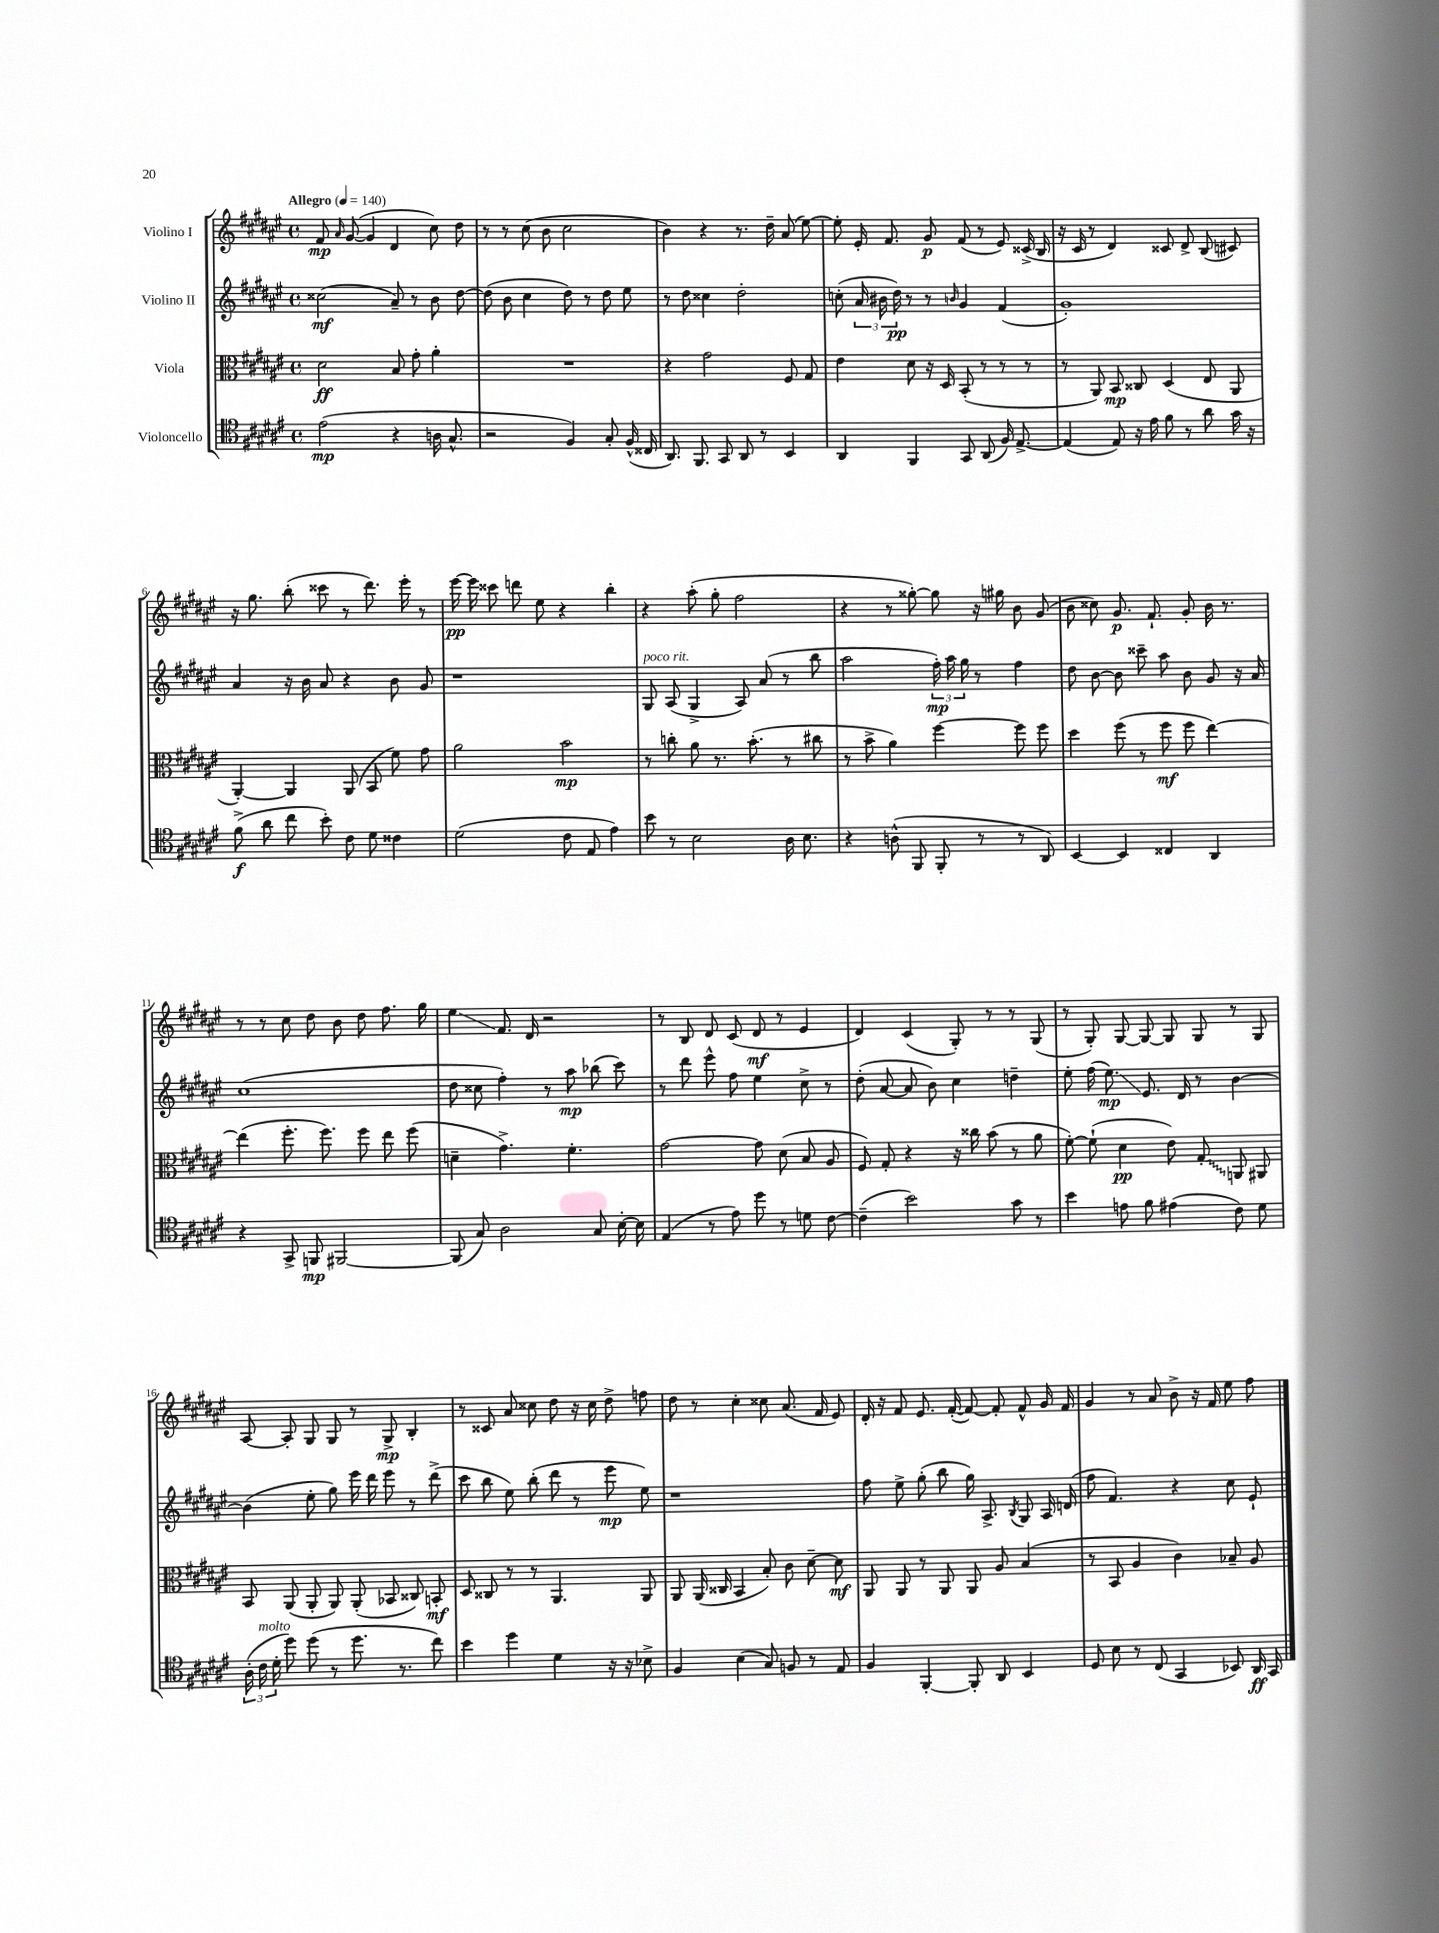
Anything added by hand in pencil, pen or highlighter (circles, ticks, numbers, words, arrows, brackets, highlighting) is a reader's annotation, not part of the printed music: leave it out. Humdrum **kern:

**kern	**kern	**kern	**kern
*staff4	*staff3	*staff2	*staff1
*clefC4	*clefC3	*clefG2	*clefG2
*k[f#c#g#d#a#e#]	*k[f#c#g#d#a#e#]	*k[f#c#g#d#a#e#]	*k[f#c#g#d#a#e#]
*M4/4	*M4/4	*M4/4	*M4/4
*met(c)	*met(c)	*met(c)	*met(c)
*MM140	*MM140	*MM140	*MM140
(2e#\	2d#\	(2cc##\	8f#/
.	.	.	16qqa#/
.	.	.	([8g#/
.	.	.	4g#/]
4r	8B/	8a#~/)	4d#/
.	8g#'\	8r	.
16A\	4a#'\	8b\	8cc#\)
8.G#^^/	.	.	.
.	.	[8dd#\	8dd#\
=	=	=	=
2r	1r	(8dd#\]	8r
.	.	8b\	8r
.	.	4cc#\	(8cc#\
.	.	.	8b\
4F#/)	.	8dd#\)	2cc#\
.	.	8r	.
8G#'/	.	8dd#\	.
(16F#^^/	.	8ee#\	.
16C##/	.	.	.
=	=	=	=
8.AA#/)	4r	8r	4b\)
.	.	8dd#\	.
8.FF#/	.	.	.
.	2g#\	4cc##\	4r
8GG#/	.	.	.
8AA#/	.	2dd#'\	8.r
8r	.	.	.
.	.	.	16dd#~\
4BB/	8F#/	.	(8a#/
.	8G#/	.	[8ee#\)
=	=	=	=
4AA#/	4e#\	(8cc'\	8ee#'\]
.	.	24a#/	16e#'/
.	.	24b#\	.
.	.	.	8.f#/
.	.	24dd#\)	.
4FF#/	8d#\	8r	.
.	16r	8r	8g#/
.	16D#/	.	.
.	.	16qqb/	.
8GG#/	(8BB'/	4g#/	(8f#/
(8AA#/	8r	.	8r
16F#/)	8r	(4f#/	8e#/)
[8.E#^/	.	.	.
.	8r	.	(16c##^/
.	.	.	16B/
=	=	=	=
(4E#/]	8r	1g#')	16r
.	.	.	16c#/
.	8AA#/)	.	8r
8E#/)	8BB/	.	4d#/)
16r	8C##/	.	.
16e#\	.	.	.
8f#\	(4D#/	.	8c##/
8r	.	.	8d#^/
8a#\	8E#/	.	(8B/
16g#\	8AA#/	.	8c#/)
16r	.	.	.
=	=	=	=
(8f#^\	[4AA#'/)	4a#/	16r
.	.	.	8.gg#\
8a#\	.	.	.
8cc#\	4AA#/]	16r	(8bb'\
.	.	16b\	.
8b'\)	.	8a#/	8ccc##\
8c#\	(8AA#/	4r	8r
8d#\	8BB/	.	8.ddd#\)
4c##\	8f#\)	8b\	.
.	.	.	16eee#'\
.	8g#\	8g#/	8r
=	=	=	=
(2d#\	2a#\	1r	[16eee#\
.	.	.	16eee#\]
.	.	.	8ccc##\
.	.	.	8ddd\
.	.	.	8ee#\
8c#\	2b\	.	4r
8E#/	.	.	.
4e#\)	.	.	4bb'\
=	=	=	=
8b\	8r	8G#/	4r
8r	8cc'\	(8A#/	.
2B\	8a#\	4G#^/	(8aa#'\
.	8.r	.	8gg#'\
.	.	8A#/)	2ff#\
.	(8.b'\	.	.
.	.	(8a#/	.
16A#\	8r	8r	.
8.B\	.	.	.
.	8cc#\	8bb\	.
=	=	=	=
4r	8r	2aa#\	4r
.	8b^\	.	.
(8A^^\	4a#\)	.	8r
8FF#/	.	.	[8gg##'\)
8FF#'/	[4ff#\	24ff#'\)	8gg##\]
.	.	24aa#\	.
.	.	24gg#\	.
8r	.	8r	16r
.	.	.	16gg#\
8r	8ff#\]	4ff#\	8b\
8AA#/)	8ff#\	.	(8g#/
=	=	=	=
[4BB/	4dd#\	8dd#\	8b\
.	.	[8b\	8cc##\)
4BB/]	(8ff#\	8b\]	8.g#/
.	8r	8ccc##~\	.
.	.	.	8.f#`/
4C##/	8ff#\	8aa#\	.
.	8ff#\	8b\	8g#'/
4AA#/	[4ee#\)	8g#/	16b\
.	.	.	8.r
.	.	16r	.
.	.	16a#/	.
=	=	=	=
4r	(4ee#\]	(1cc#	8r
.	.	.	8r
8GG#^/	8.ff#'\	.	8cc#\
8FF/	.	.	8dd#\
.	8.ff#\)	.	.
[2FF#/	.	.	8b\
.	8ff#\	.	8dd#\
.	8ee#\	.	8.ff#\
.	(8ff#\	.	.
.	.	.	16gg#\
=	=	=	=
(8FF#/]	4d~\	8dd#\	4ee#\
8G#/)	.	8cc##\	.
2A#\	4.g#^\)	4ff#'\)	8.f#/
.	.	.	16d#/
.	.	8r	2r
.	4.f#'\	8aa#\	.
8G#/	.	(8bb-\	.
[16B'\	.	8ccc#\)	.
16B\]	.	.	.
=	=	=	=
(4E#/	[2g#\	8r	8r
.	.	8ddd#\	8B/
8r	.	8eee#^^\	8d#/
8e#\)	.	8ff#\	(8c#/
8dd#\	8g#\]	4ee#\	8d#/
8r	(8d#\	.	8r
8d\	8B/	8cc#^\	4e#/
[8c#\	8A#/	8r	.
=	=	=	=
(4c#~\]	8F#/)	(8dd#'\	4d#/)
.	8G#'/	[8a#/	.
2b\)	4r	8a#/]	(4c#/
.	.	8b\)	.
.	16r	4cc#\	8G#'/)
.	16cc##\	.	.
.	(8b\	.	8r
8g#\	8r	4dd~\	8r
8r	8a#\	.	(8G#/
=	=	=	=
4b\	[8f#'\)	8ee#'\	8r
.	(8f#`\]	(16ff#\	8G#'/)
.	.	8.ee#\)	.
8e\	4d#\	.	[8G#/
8f#\	.	8.e#/	8G#/_
(4e#\	8e#\)	.	8G#/]
.	.	16d#/	.
.	8G#'/	8r	8G#/
8c#\)	8AA/	[4b\	8r
8d#\	8AA#/	.	8G#/
=	=	=	=
(24A#'\	8BB/	(4b\]	[8A#/
24c#\	.	.	.
24d#'\	.	.	.
8dd#\)	(8AA#/	.	8A#'/]
(8dd#\	8AA#'/	8ee#'\	8G#/
8r	8AA#/)	8gg#\)	8G#/
8.dd#\	(8AA#'/	16eee#\	8r
.	.	16ddd#\	.
.	8BB-/	8eee#\	8G#^/
8.r	.	.	.
.	8C##/)	8r	4B'/
8cc#\)	8BB'/	(8ddd#^\	.
=	=	=	=
4b\	8D#/	8ccc#\	8r
.	8C##/	8bb\	8c##/
4dd#\	8r	8ee#\)	8a#/
.	8r	(8bb'\	8cc##\
4d#\	4.AA#/	8ddd#\	8dd#\
.	.	8r	16r
.	.	.	16cc##\
16r	.	8eee#\	8dd#^\
16r	.	.	.
8B-^\	8AA#/	8ee#\)	8ff\
=	=	=	=
4F#/	8AA#/	1r	8dd#\
.	(16AA#/	.	8r
.	16C##/	.	.
(4B\	4BB/	.	4cc#'\
8G#/)	8B'/)	.	8cc##\
8F/	8c#\	.	(8.a#/
8r	[8d#~\	.	.
.	.	.	16f#/
8E#/	8d#\]	.	8e#/)
=	=	=	=
4F#/	8AA#/	8ff#\	16d#'/
.	.	.	16r
.	8AA#/	8ee#^\	8f#/
[4FF#'/	8r	(8gg#'\	8.e#/
.	8AA#/	8bb\	.
.	.	.	([16f#'/
8FF#'/]	8AA#/	16gg#\)	8f#/_)
.	.	8.A#^/	.
8AA#/	8A#/	.	8f#'/]
.	.	8qB/	.
4BB/	(4B/	8G#/	8f#^^/
.	.	16A#/	16g#/
.	.	(16d/	16f#/
=	=	=	=
8D#/	8r	8ff#\	4g#/
8B\	8BB/	4.f#/)	.
8r	4A#/	.	8r
(8C#/	.	.	8a#/
4GG#/	4c#\)	4r	8b^\
.	.	.	16r
.	.	.	16f#/
8BB-/)	8B-~/	8cc#\	8ee#\
16AA#/	8A#/	8e#`/	8ff#\
16GG#/	.	.	.
==	==	==	==
*-	*-	*-	*-
